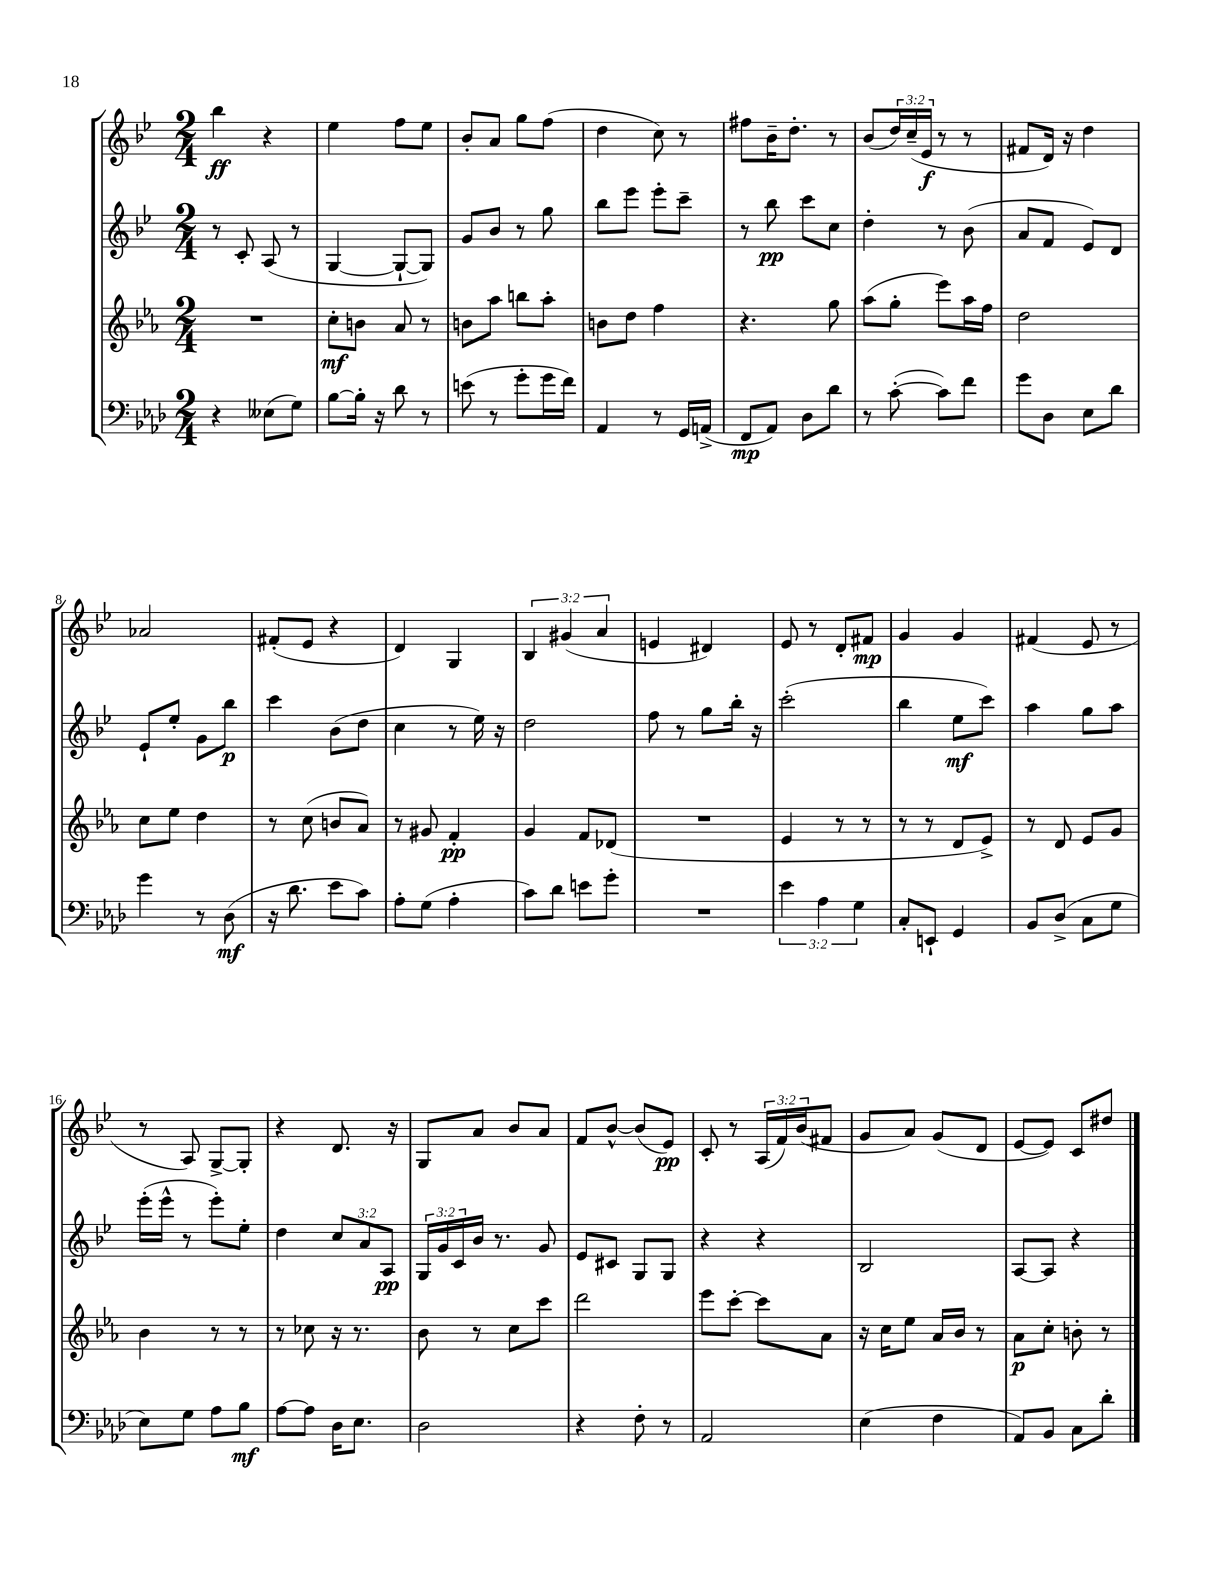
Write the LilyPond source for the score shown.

<<
\new StaffGroup <<
\new Staff = "s0" {
    \clef treble \key bes \major \numericTimeSignature \time 2/4 \override Staff.TupletNumber.text = #tuplet-number::calc-fraction-text
    bes''4\ff r4 |
    ees''4 f''8 ees''8 |
    bes'8-. a'8 g''8 f''8( |
    d''4 c''8) r8 |
    fis''8 bes'16-- d''8.-. r8 |
    bes'8( \tuplet 3/2 { d''16) c''16--( ees'16\f } r8 r8 |
    fis'8 d'16) r16 d''4 |
    aes'2 |
    fis'8-.( ees'8 r4 |
    d'4) g4 |
    \tuplet 3/2 { bes4 gis'4( a'4 } |
    e'4 dis'4) |
    ees'8 r8 d'8-. fis'8\mp |
    g'4 g'4 |
    fis'4( ees'8 r8 |
    r8 a8) g8~-> g8-. |
    r4 d'8. r16 |
    g8 a'8 bes'8 a'8 |
    f'8 bes'8~-^ bes'8( ees'8\pp) |
    c'8-. r8 \tuplet 3/2 { a16( f'16) bes'16( } fis'8 |
    g'8 a'8) g'8( d'8 |
    ees'8~ ees'8) c'8 dis''8 \bar "|." |
}
\new Staff = "s1" {
    \clef treble \key bes \major \numericTimeSignature \time 2/4 \override Staff.TupletNumber.text = #tuplet-number::calc-fraction-text
    r8 c'8-. a8( r8 |
    g4~ g8~-! g8) |
    g'8 bes'8 r8 g''8 |
    bes''8 ees'''8 ees'''8-. c'''8-- |
    r8 bes''8\pp c'''8 c''8 |
    d''4-. r8 bes'8( |
    a'8 f'8 ees'8) d'8 |
    ees'8-! ees''8-. g'8 bes''8\p |
    c'''4 bes'8( d''8 |
    c''4 r8 ees''16) r16 |
    d''2 |
    f''8 r8 g''8 bes''16-. r16 |
    c'''2-.( |
    bes''4 ees''8\mf c'''8) |
    a''4 g''8 a''8 |
    ees'''16-.( ees'''16-^ r8 ees'''8-.) ees''8-. |
    d''4 \tuplet 3/2 { c''8 a'8 a8\pp } |
    \tuplet 3/2 { g16 g'16 c'16 } bes'16 r8. g'8 |
    ees'8 cis'8 g8 g8 |
    r4 r4 |
    bes2 |
    a8~ a8 r4 \bar "|." |
}
\new Staff = "s2" {
    \clef treble \key ees \major \numericTimeSignature \time 2/4
    R2 |
    c''8-.\mf b'8 aes'8 r8 |
    b'8 aes''8 b''8 aes''8-. |
    b'8 d''8 f''4 |
    r4. g''8 |
    aes''8( g''8-. ees'''8) aes''16 f''16 |
    d''2 |
    c''8 ees''8 d''4 |
    r8 c''8( b'8 aes'8) |
    r8 gis'8 f'4-.\pp |
    g'4 f'8 des'8( |
    R2 |
    ees'4 r8 r8 |
    r8 r8 d'8 ees'8->) |
    r8 d'8 ees'8 g'8 |
    bes'4 r8 r8 |
    r8 ces''8 r16 r8. |
    bes'8 r8 c''8 c'''8 |
    d'''2 |
    ees'''8 c'''8~-. c'''8 aes'8 |
    r16 c''16 ees''8 aes'16 bes'16 r8 |
    aes'8\p c''8-. b'8-. r8 \bar "|." |
}
\new Staff = "s3" {
    \clef bass \key aes \major \numericTimeSignature \time 2/4 \override Staff.TupletNumber.text = #tuplet-number::calc-fraction-text
    r4 eeses8( g8) |
    bes8~ bes16-. r16 des'8 r8 |
    e'8( r8 g'8-. g'16 f'16) |
    aes,4 r8 g,16 a,16->( |
    f,8\mp aes,8) des8 des'8 |
    r8 c'8~-.( c'8) f'8 |
    g'8 des8 ees8 des'8 |
    g'4 r8 des8\mf( |
    r16 des'8. ees'8 c'8) |
    aes8-. g8( aes4-. |
    c'8) des'8 e'8 g'8-. |
    R2 |
    \tuplet 3/2 { ees'4 aes4 g4 } |
    c8-. e,8-! g,4 |
    bes,8 des8->( c8 g8 |
    ees8) g8 aes8 bes8\mf |
    aes8~ aes8 des16 ees8. |
    des2 |
    r4 f8-. r8 |
    aes,2 |
    ees4( f4 |
    aes,8) bes,8 c8 des'8-. \bar "|." |
}
>>
>>
